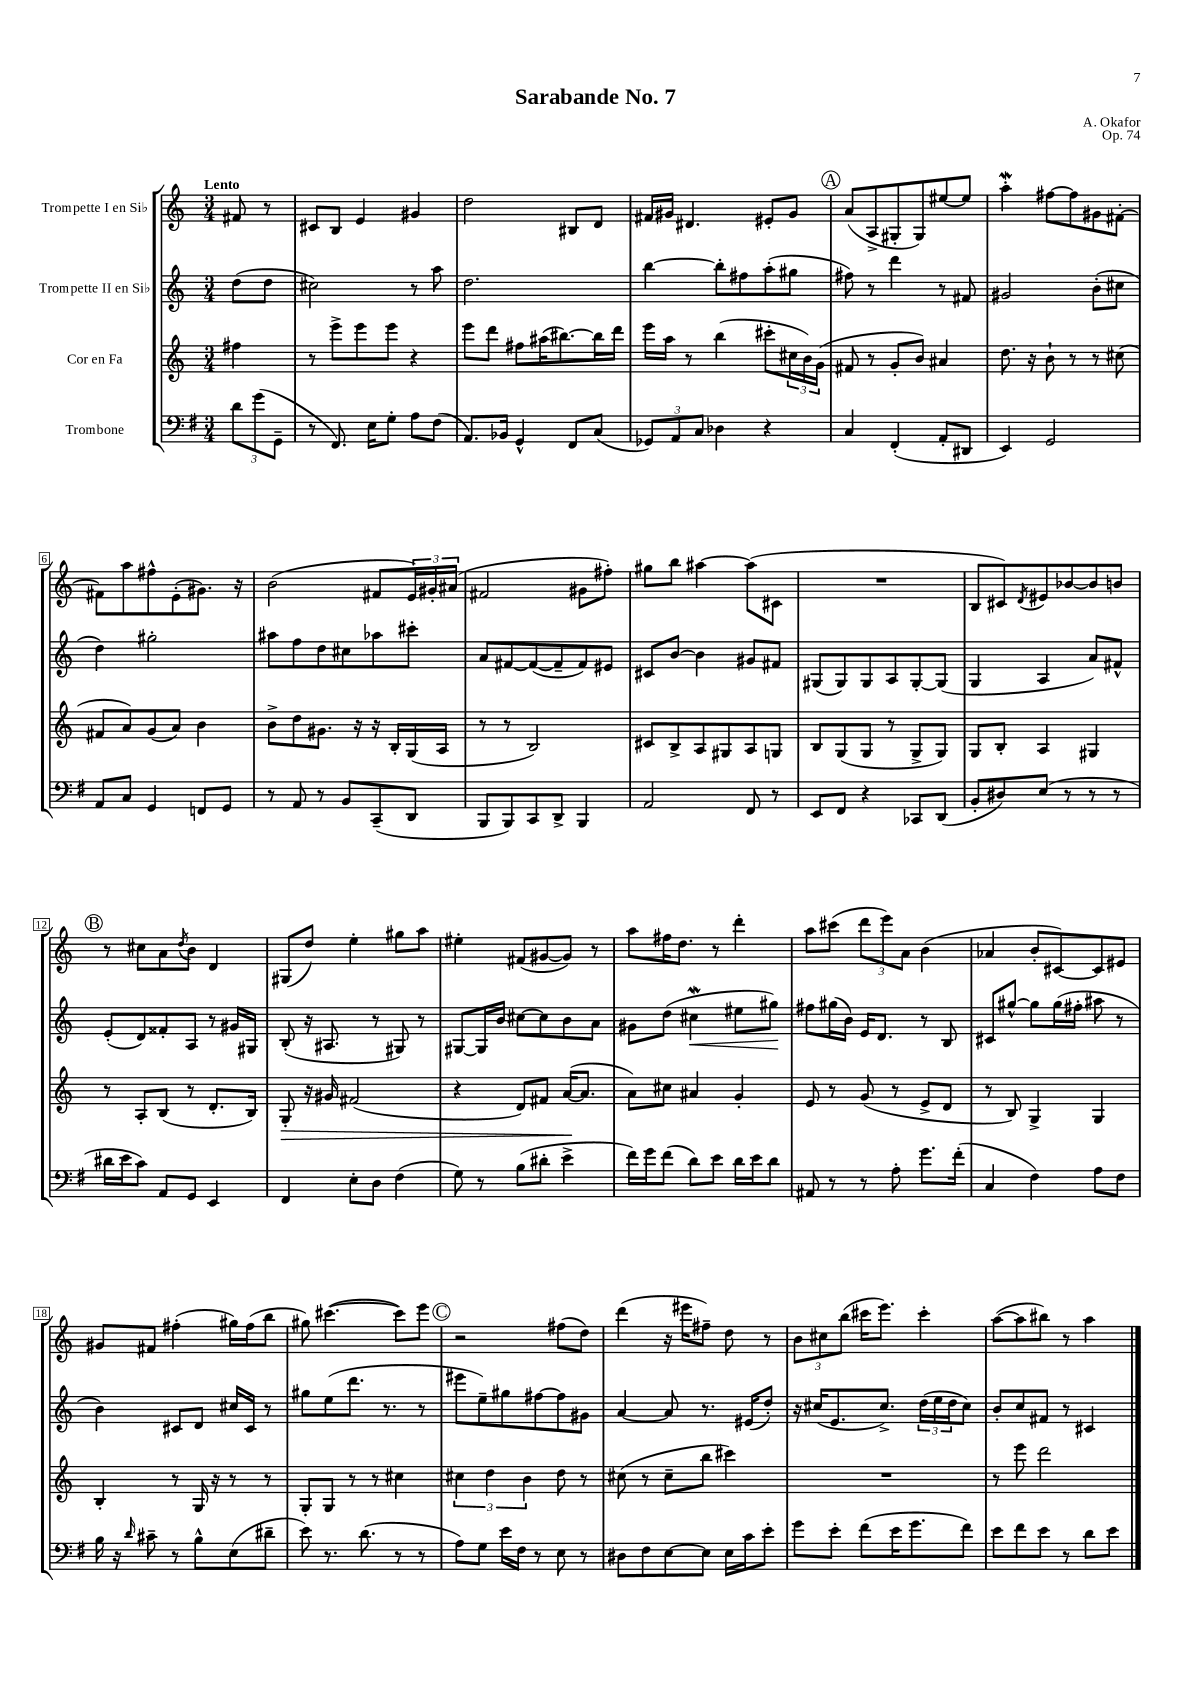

**kern	**kern	**dynam	**kern	**dynam	**kern
*part4	*part3	*part3	*part2	*part2	*part1
*staff4	*staff3	*staff3	*staff2	*staff2	*staff1
*I"Trombone	*I"Cor en Fa	*	*I"Trompette II en Si♭	*	*I"Trompette I en Si♭
*clefF4	*clefG2	*	*clefG2	*	*clefG2
*k[f#]	*k[]	*	*k[]	*	*k[]
*M3/4	*M3/4	*	*M3/4	*	*M3/4
=	=	=	=	=	=
!	!	!	!	!	!LO:TX:a:B:t=Lento
12d\L	4ff#X\	.	(8dd\L	.	8f#X/
(12g\	.	.	.	.	.
.	.	.	8dd\J	.	8r
12GG~\J	.	.	.	.	.
=1	=1	=1	=1	=1	=1
8r	8r	.	2cc#X\)	.	8c#X/L
8.FF#/)	8eee^\L	.	.	.	8B/J
.	8eee\	.	.	.	4e/
16E\KL	.	.	.	.	.
8G'\J	8eee\J	.	.	.	.
8A\L	4r	.	8r	.	4g#X/
(8F#\J	.	.	8aa\	.	.
=2	=2	=2	=2	=2	=2
8.AA/L)	8eee\L	.	2.dd\	.	2dd\
.	8ddd\J	.	.	.	.
16BB-X/Jk	.	.	.	.	.
4GG^^/	8ff#X\L	.	.	.	.
.	(16aa#X\K	.	.	.	.
.	[8.bb#X\)	.	.	.	.
8FF#/L	.	.	.	.	8B#X/L
(8C/J	16bb#\L]	.	.	.	8d/J
.	16ddd\JJ	.	.	.	.
=3	=3	=3	=3	=3	=3
12GG-X/L)	16eee\LL	.	[4bb\	.	16f#X/LL
.	16aa\JJ	.	.	.	16g#X/JJ
12AA/	.	.	.	.	.
.	8r	.	.	.	4.d#X/
12C/J	.	.	.	.	.
4D-X\	(4bb\	.	8bb'\L]	.	.
.	.	.	8ff#X\	.	.
4r	8ccc#X'\L	.	(8aa'\	.	8e#X'/L
.	24cc#X\L	.	8gg#X\J	.	8g#/J
.	24b\)	.	.	.	.
.	(24g\JJ	.	.	.	.
!!LO:REH:place=s1:t=A
=4	=4	=4	=4	=4	=4
4C/	8f#X/	.	8ff#X\)	.	(8a/L
.	8r	.	8r	.	8A^/
(4FF#'/	8g'/L	.	4ddd\	.	8G#X'/
.	8b/J)	.	.	.	8G#/)
8AA'/L	4a#X/	.	8r	.	[8ee#X/
8DD#X/J	.	.	8f#X/	.	8ee#/J]
=5	=5	=5	=5	=5	=5
4EE/)	8.dd\	.	2g#X/	.	4aaW'\
.	16r	.	.	.	.
2GG/	8b`\	.	.	.	[8ff#X\L
.	8r	.	.	.	8ff#\]
.	8r	.	(8b'\L	.	8g#X\
.	(8cc#X\	.	8cc#X\J	.	[8f#X'\J
!!LO:LB:g=z
=6	=6	=6	=6	=6	=6
8AA/L	8f#X/L	.	4dd\)	.	8f#X\L]
8C/J	8a/)	.	.	.	8aa\
4GG/	(8g/	.	2gg#X'\	.	8ff#X^^\
.	8a/J)	.	.	.	(8e'\
8FFn/L	4b\	.	.	.	8.g#X\J)
8GG/J	.	.	.	.	.
.	.	.	.	.	16r
=7	=7	=7	=7	=7	=7
8r	8b^\L	.	8aa#X\L	.	(2b\
8AA/	8dd\	.	8ff\	.	.
8r	8.g#X\J	.	8dd\	.	.
8BB/L	.	.	8cc#X\	.	.
.	16r	.	.	.	.
(8CC~/	16r	.	8aa-X\	.	8f#X/L
.	16B'/LL	.	.	.	.
8DD/J	(16G/	.	8ccc#X'\J	.	24e/L)
.	.	.	.	.	24g#X'/
.	16A/JJ	.	.	.	.
.	.	.	.	.	(24a#X/JJ
=8	=8	=8	=8	=8	=8
8BBB/L	8r	.	8a/L	.	2f#X/
8BBB/)	8r	.	[8f#X/	.	.
8CC/	2B/)	.	(8f#/_	.	.
8DD^/J	.	.	8f#~/]	.	.
4BBB/	.	.	8f#/)	.	8g#X\L
.	.	.	8e#X/J	.	8ff#X'\J)
=9	=9	=9	=9	=9	=9
2AA/	8c#X/L	.	8c#X/L	.	8gg#X\L
.	8B^/	.	[8b/J	.	8bb\J
.	8A/	.	4b\]	.	[4aa#X\
.	8G#X/	.	.	.	.
8FF#/	8A/	.	8g#X/L	.	(8aa#\L]
8r	8Gn/J	.	8f#X/J	.	8c#X\J
=10	=10	=10	=10	=10	=10
8EE/L	8B/L	.	(8G#X/L	.	2.r
8FF#/J	(8G/	.	8G#/)	.	.
4r	8G/J	.	8G#/	.	.
.	8r	.	8A/	.	.
8CC-X/L	8G^/L	.	[8G#'/	.	.
(8DD/J	8G/J)	.	(8G#/J]	.	.
=11	=11	=11	=11	=11	=11
8BB'/L	8G/L	.	4G/	.	8B/L
8D#X/)	8B'/J	.	.	.	8c#X/)
.	.	.	.	.	8qd/
(8E/J	4A/	.	4A/	.	8e#X/
8r	.	.	.	.	[8b-X/
8r	4G#X/	.	8a/L)	.	8b-/]
8r	.	.	8f#X^^/J	.	8bn/J
!!LO:LB:g=z
!!LO:REH:place=s1:t=B
=12	=12	=12	=12	=12	=12
16d#X\LL	8r	.	(8e'/L	.	8r
16e\J	.	.	.	.	.
8c\J)	8A'/L	.	8d/)	.	8cc#X\L
8AA/L	(8B/J	.	8f##X'/	.	8a\
.	.	.	.	.	8qdd/
8GG/J	8r	.	8A/J	.	8b\J
4EE/	8.d'/L	.	8r	.	4d/
.	.	.	16g#X/LL	.	.
.	16B/Jk)	.	16G#X/JJ	.	.
=13	=13	=13	=13	=13	=13
!	!	!LO:HP:b	!	!	!
4FF#/	8G'/	>	(8B'/	.	(8G#X/L
.	16r	.	16r	.	8dd/J)
.	16g#X/	.	8.A#X/	.	.
8E'\L	(2f#X/	.	.	.	4ee'\
8D\J	.	.	8r	.	.
(4F#\	.	.	8G#X/)	.	8gg#X\L
.	.	.	8r	.	8aa\J
=14	=14	=14	=14	=14	=14
8G\)	4r	.	[8G#X/L	.	4ee#X'\
8r	.	.	16G#/L]	.	.
.	.	.	16b/JJ	.	.
(8B\L	8d/L)	.	[8cc#X\L	.	(8f#X/L
8d#X'\J	8f#X/J	.	8cc#\]	.	[8g#X/
4e^\	([16a/KL	.	8b\	.	8g#/J])
.	8.a/J]	]	.	.	.
.	.	.	8a\J	.	8r
=15	=15	=15	=15	=15	=15
16f#\LL)	8a\L)	.	8g#X\L	.	8aa\L
16g\J	.	.	.	.	.
(8f#\J	8cc#X\J	.	(8dd\J	.	16ff#X\K
.	.	.	.	.	8.dd\J
!	!	!	!	!LO:HP:b	!
8d\L)	4a#X/	.	4cc#XW\	<	.
8e\J	.	.	.	.	8r
16d\LL	4g'/	.	8ee#X\L	.	4ddd'\
16e\J	.	.	.	.	.
8d\J	.	.	8gg#X\J)	.	.
.	.	.	.	[	.
=16	=16	=16	=16	=16	=16
8AA#X/	8e/	.	8ff#X\L	.	8aa\L
8r	8r	.	(16gg#X\L	.	(8ccc#X\J
.	.	.	16b\JJ)	.	.
8r	(8g/	.	16e/KL	.	12ddd\L
.	.	.	8.d/J	.	.
.	.	.	.	.	12eee\)
8A'\	8r	.	.	.	.
.	.	.	.	.	12a\J
8.g\L	8e^/L	.	8r	.	(4b\
.	8d/J	.	8B/	.	.
(16f#'\Jk	.	.	.	.	.
=17	=17	=17	=17	=17	=17
4C/	8r	.	8c#X/L	.	4a-X/
.	8B/)	.	[8gg#X^^/J	.	.
4F#\)	4G^/	.	8gg#\L]	.	8b'/L
.	.	.	(16gg#\L	.	[8c#X/)
.	.	.	16ff#X'\JJ	.	.
8A\L	4G/	.	8aa#X\	.	8c#/]
8F#\J	.	.	8r	.	8e#X/J
!!LO:LB:g=z
=18	=18	=18	=18	=18	=18
16B\	4B'/	.	4b\)	.	8g#X/L
16r	.	.	.	.	.
16qqd/	.	.	.	.	.
8c#X~\	.	.	.	.	8f#X/J
8r	8r	.	8c#X/L	.	(4ff#X'\
8B^^\L	16G/	.	8d/J	.	.
.	16r	.	.	.	.
(8E\	8r	.	16cc#X/LL	.	16gg#X\LL)
.	.	.	16c#/JJ	.	(16ff#\J
8d#X~\J	8r	.	8r	.	8bb\J
=19	=19	=19	=19	=19	=19
8e\)	8G'/L	.	8gg#X\L	.	8gg#X\)
8.r	8G/J	.	(8ee\	.	([4.ccc#X\
.	8r	.	8.ddd\J	.	.
(8.d\	.	.	.	.	.
.	8r	.	.	.	.
.	.	.	8.r	.	.
8r	4cc#X\	.	.	.	8ccc#\L])
8r	.	.	8r	.	8eee\J
!!LO:REH:place=s1:t=C
=20	=20	=20	=20	=20	=20
8A\L)	6cc#X\	.	8eee#X\L	.	2r
8G\J	.	.	8ee~\)	.	.
.	6dd\	.	.	.	.
16e\LL	.	.	8gg#X\	.	.
16F#\JJ	.	.	.	.	.
.	6b\	.	.	.	.
8r	.	.	[8ff#X\	.	.
8E\	8dd\	.	8ff#\]	.	(8ff#X\L
8r	8r	.	8g#X\J	.	8dd\J)
=21	=21	=21	=21	=21	=21
8D#X\L	(8cc#X\	.	[4a/	.	(4ddd\
8F#\	8r	.	.	.	.
[8E\	8cc#~\L	.	8a/]	.	16r
.	.	.	.	.	16eee#X\KL
8E\J]	8bb\J	.	8.r	.	8ff#X~\J)
16E\LL	4ccc#X\)	.	.	.	8dd\
16c\J	.	.	(16e#X/KL	.	.
8e'\J	.	.	8dd'/J)	.	8r
=22	=22	=22	=22	=22	=22
8g\L	2.r	.	16r	.	12b\L
.	.	.	(16cc#X/KL	.	.
.	.	.	.	.	12cc#X\
8e'\J	.	.	8.e/	.	.
.	.	.	.	.	(12bb\J
(8f#\L	.	.	.	.	16ccc#X\KL
.	.	.	8.cc#^/J)	.	8.eee\J)
16e\K	.	.	.	.	.
8.g\	.	.	.	.	.
.	.	.	(24dd\LL	.	4ccc#'\
.	.	.	24ee\	.	.
.	.	.	24dd\J	.	.
8f#\J)	.	.	8cc#\J)	.	.
=23	=23	=23	=23	=23	=23
8e\L	8r	.	8b'/L	.	([8aa\L
8f#\	8eee\	.	8cc/	.	8aa\]
8e\J	2ddd\	.	8f#X/J	.	8bb#X\J)
8r	.	.	8r	.	8r
8d\L	.	.	4c#X/	.	4aa\
8e\J	.	.	.	.	.
==	==	==	==	==	==
*-	*-	*-	*-	*-	*-
